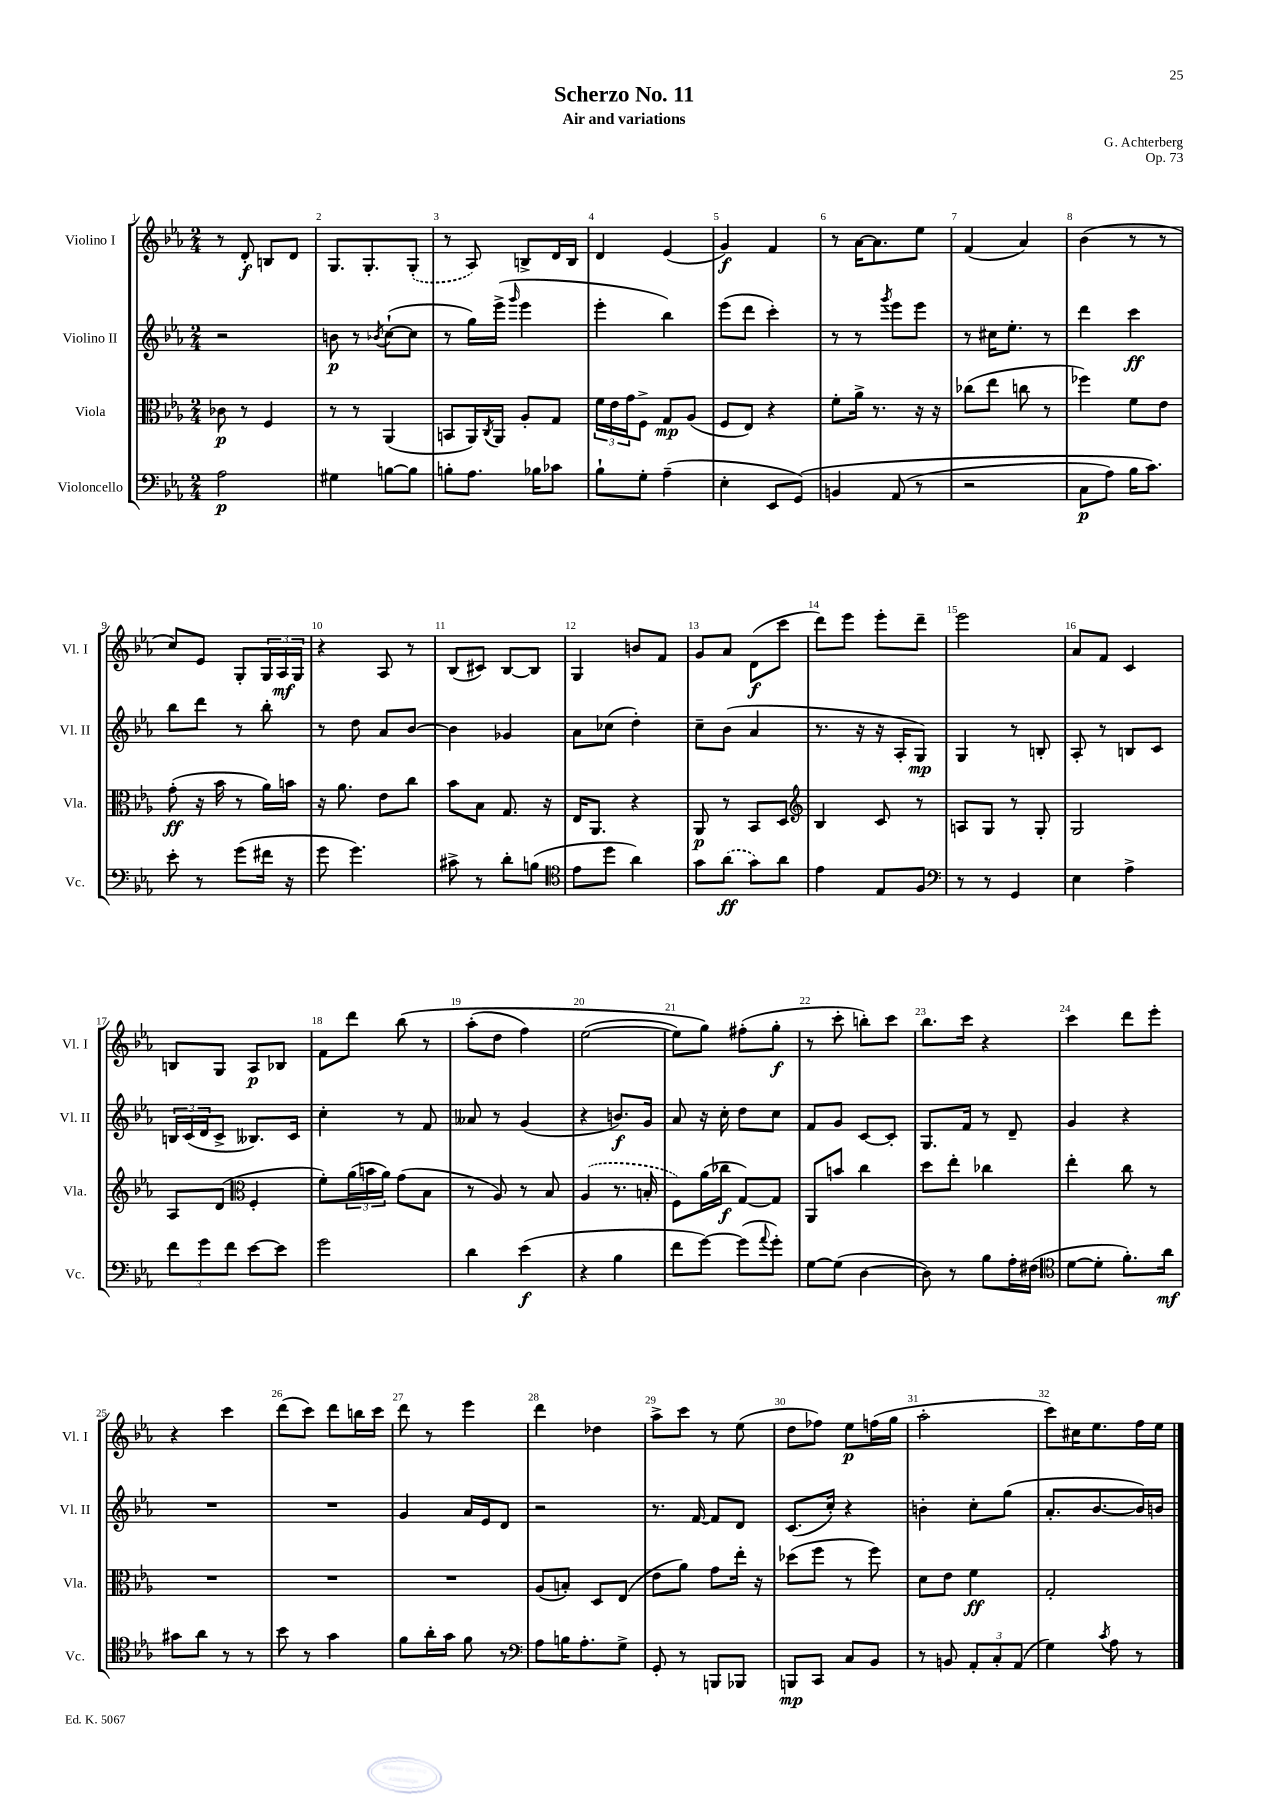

**kern	**kern	**kern	**kern
*staff4	*staff3	*staff2	*staff1
*clefF4	*clefC3	*clefG2	*clefG2
*k[b-e-a-]	*k[b-e-a-]	*k[b-e-a-]	*k[b-e-a-]
*M2/4	*M2/4	*M2/4	*M2/4
2A-	8c-	2r	8r
.	8r	.	8d'
.	4F	.	8B
.	.	.	8d
=	=	=	=
4G#	8r	8b	8.G
.	8r	8r	.
.	.	.	8.G'
.	.	8qb-	.
[8B	(4AA-	([8cc`	.
8B]	.	8cc]	(8G'
=	=	=	=
8B'	8BB	8r	8r
8.A-	16AA-)	16gg)	8A-)
.	8qC	.	.
.	16AA-	(16eee-^	.
.	.	16qqggg	.
.	8A-'	4eee-	8B^
16B-	.	.	.
8c-	8G	.	16d
.	.	.	16B
=	=	=	=
8B-`	24f	4eee-'	4d
.	24e-	.	.
.	24g	.	.
8G'	8F^	.	.
(4A-~	8G	4bb-)	(4e-
.	(8A-	.	.
=	=	=	=
4E-'	8F	(8eee-	4g)
.	8E-)	8ddd	.
8EE-	4r	4ccc')	4f
&(8GG)	.	.	.
=	=	=	=
4BB	8f'	8r	8r
.	16a-^	8r	[16a-
.	8.r	.	8.a-]
.	.	8qggg	.
(8AA-	.	8eee-	.
8r	16r	8eee-	8ee-
.	16r	.	.
=	=	=	=
2r	(8cc-	8r	(4f
.	8ee-	16cc#	.
.	.	8.ee-'	.
.	8cc	.	4a-)
.	8r	8r	.
=	=	=	=
8C	4ff-)	4ddd	(4b-
8A-)	.	.	.
16B-	8f	4ccc	8r
8.c&)	.	.	.
.	8e-	.	8r
=	=	=	=
8e-'	(8g'	8bb-	8cc)
8r	16r	8ddd	8e-
.	16b-	.	.
(8g	8r	8r	8G'
16f#	16a-)	8bb-'	24G
.	.	.	24A-
16r	16b	.	.
.	.	.	24G
=	=	=	=
8g	16r	8r	4r
.	8.a-	.	.
4.g)	.	8dd	.
.	8e-	8a-	8A-
.	8cc	[8b-	8r
=	=	=	=
8c#^	8b-	4b-]	(8B-
8r	8B-	.	8c#)
8d'	8.G	4g-	[8B-
(8B	.	.	8B-]
.	16r	.	.
=	=	=	=
*clefC4	*	*	*
8e-	16E-	8a-	4G
.	8.AA-	.	.
8dd	.	(8cc-	.
4a-)	4r	4dd')	8b
.	.	.	8f
=	=	=	=
8g	8AA-	8cc~	8g
(8a-	8r	(8b-	8a-
8g)	8BB-	4a-	(8d
8a-	8D	.	8ccc
=	=	=	=
*	*clefG2	*	*
4e-	4B-	8.r	8ddd)
.	.	.	8eee-
.	.	16r	.
8E-	8c	16r	8eee-'
.	.	16A-'	.
8F	8r	8G)	8ddd~
=	=	=	=
*clefF4	*	*	*
8r	8A	4G	2eee-
8r	8G	.	.
4GG	8r	8r	.
.	8G'	8B'	.
=	=	=	=
4E-	2G	8A-'	8a-
.	.	8r	8f
4A-^	.	8B	4c
.	.	8c	.
=	=	=	=
12f	8A-	24B	8B
.	.	(24c	.
12g	.	24d	.
.	(8d	8c^	8G
12f	.	.	.
*	*clefC3	*	*
[8e-	4F'	8.B--)	8A-
8e-]	.	.	8B-
.	.	16c	.
=	=	=	=
2g	8f')	4cc'	8f
.	(24a-	.	8ddd
.	24b	.	.
.	24a-)	.	.
.	(8g	8r	&(8bb-
.	8B-	8f	8r
=	=	=	=
4d	8r	8a--	(8aa-'
.	8A-)	8r	8dd
(4e-	8r	(4g	4ff)
.	8B-	.	.
=	=	=	=
4r	(4A-	4r	([2ee-
4B-	8.r	8.b)	.
.	16B'	16g	.
=	=	=	=
8f	8F)	8a-	8ee-])
[8g)	(16a-	16r	8gg&)
.	16cc-	16cc'	.
(8g]	[8G)	8dd	(8ff#'
8qqa-	.	.	.
8g')	8G]	8cc	8gg'
=	=	=	=
[8G	8AA-	8f	8r
(8G]	8b	8g	8ccc'
[4D	4cc	[8c	8bb')
.	.	8c']	8ccc
=	=	=	=
8D])	8dd	8.G	8.bb-
8r	8ee-'	.	.
.	.	16f	16ccc
8B-	4cc-	8r	4r
16A-'	.	8d~	.
(16F#	.	.	.
=	=	=	=
*clefC4	*	*	*
[8d	4ee-'	4g	4ccc
8d']	.	.	.
8.f')	8cc	4r	8ddd
.	8r	.	8eee-'
16a-	.	.	.
=	=	=	=
8g#	2r	2r	4r
8a-	.	.	.
8r	.	.	4ccc
8r	.	.	.
=	=	=	=
8b-	2r	2r	(8ddd
8r	.	.	8ccc)
4g	.	.	8ddd
.	.	.	16bb
.	.	.	16ccc
=	=	=	=
8f	2r	4g	8ddd
16a-'	.	.	8r
16g	.	.	.
8f	.	16a-	4eee-
.	.	16e-	.
8r	.	8d	.
=	=	=	=
*clefF4	*	*	*
8A-	(8A-	2r	4ddd
16B	8B')	.	.
8.A-'	.	.	.
.	8D	.	4dd-
8G^	(8E-	.	.
=	=	=	=
8GG'	8e-	8.r	8aa-^
8r	8a-)	.	8ccc
.	.	[16f	.
8BBB	8g	8f]	8r
8BBB-	16ee-'	8d	(8ee-
.	16r	.	.
=	=	=	=
8BBB	(8dd-	(8.c	8dd
8CC	8ff	.	8ff-)
.	.	16cc')	.
8C	8r	4r	8ee-
8BB-	8ff)	.	(16ff
.	.	.	16gg
=	=	=	=
8r	8d	4b'	2aa-'
8BB	8e-	.	.
12AA-'	4f	8cc'	.
12C'	.	.	.
.	.	(8gg	.
(12AA-	.	.	.
=	=	=	=
4G)	2G'	8.a-'	8ccc)
.	.	.	16cc#
.	.	[8.b-	8.ee-
8qc	.	.	.
8A-	.	.	.
8r	.	16b-])	16ff
.	.	16b	16ee-
==	==	==	==
*-	*-	*-	*-
